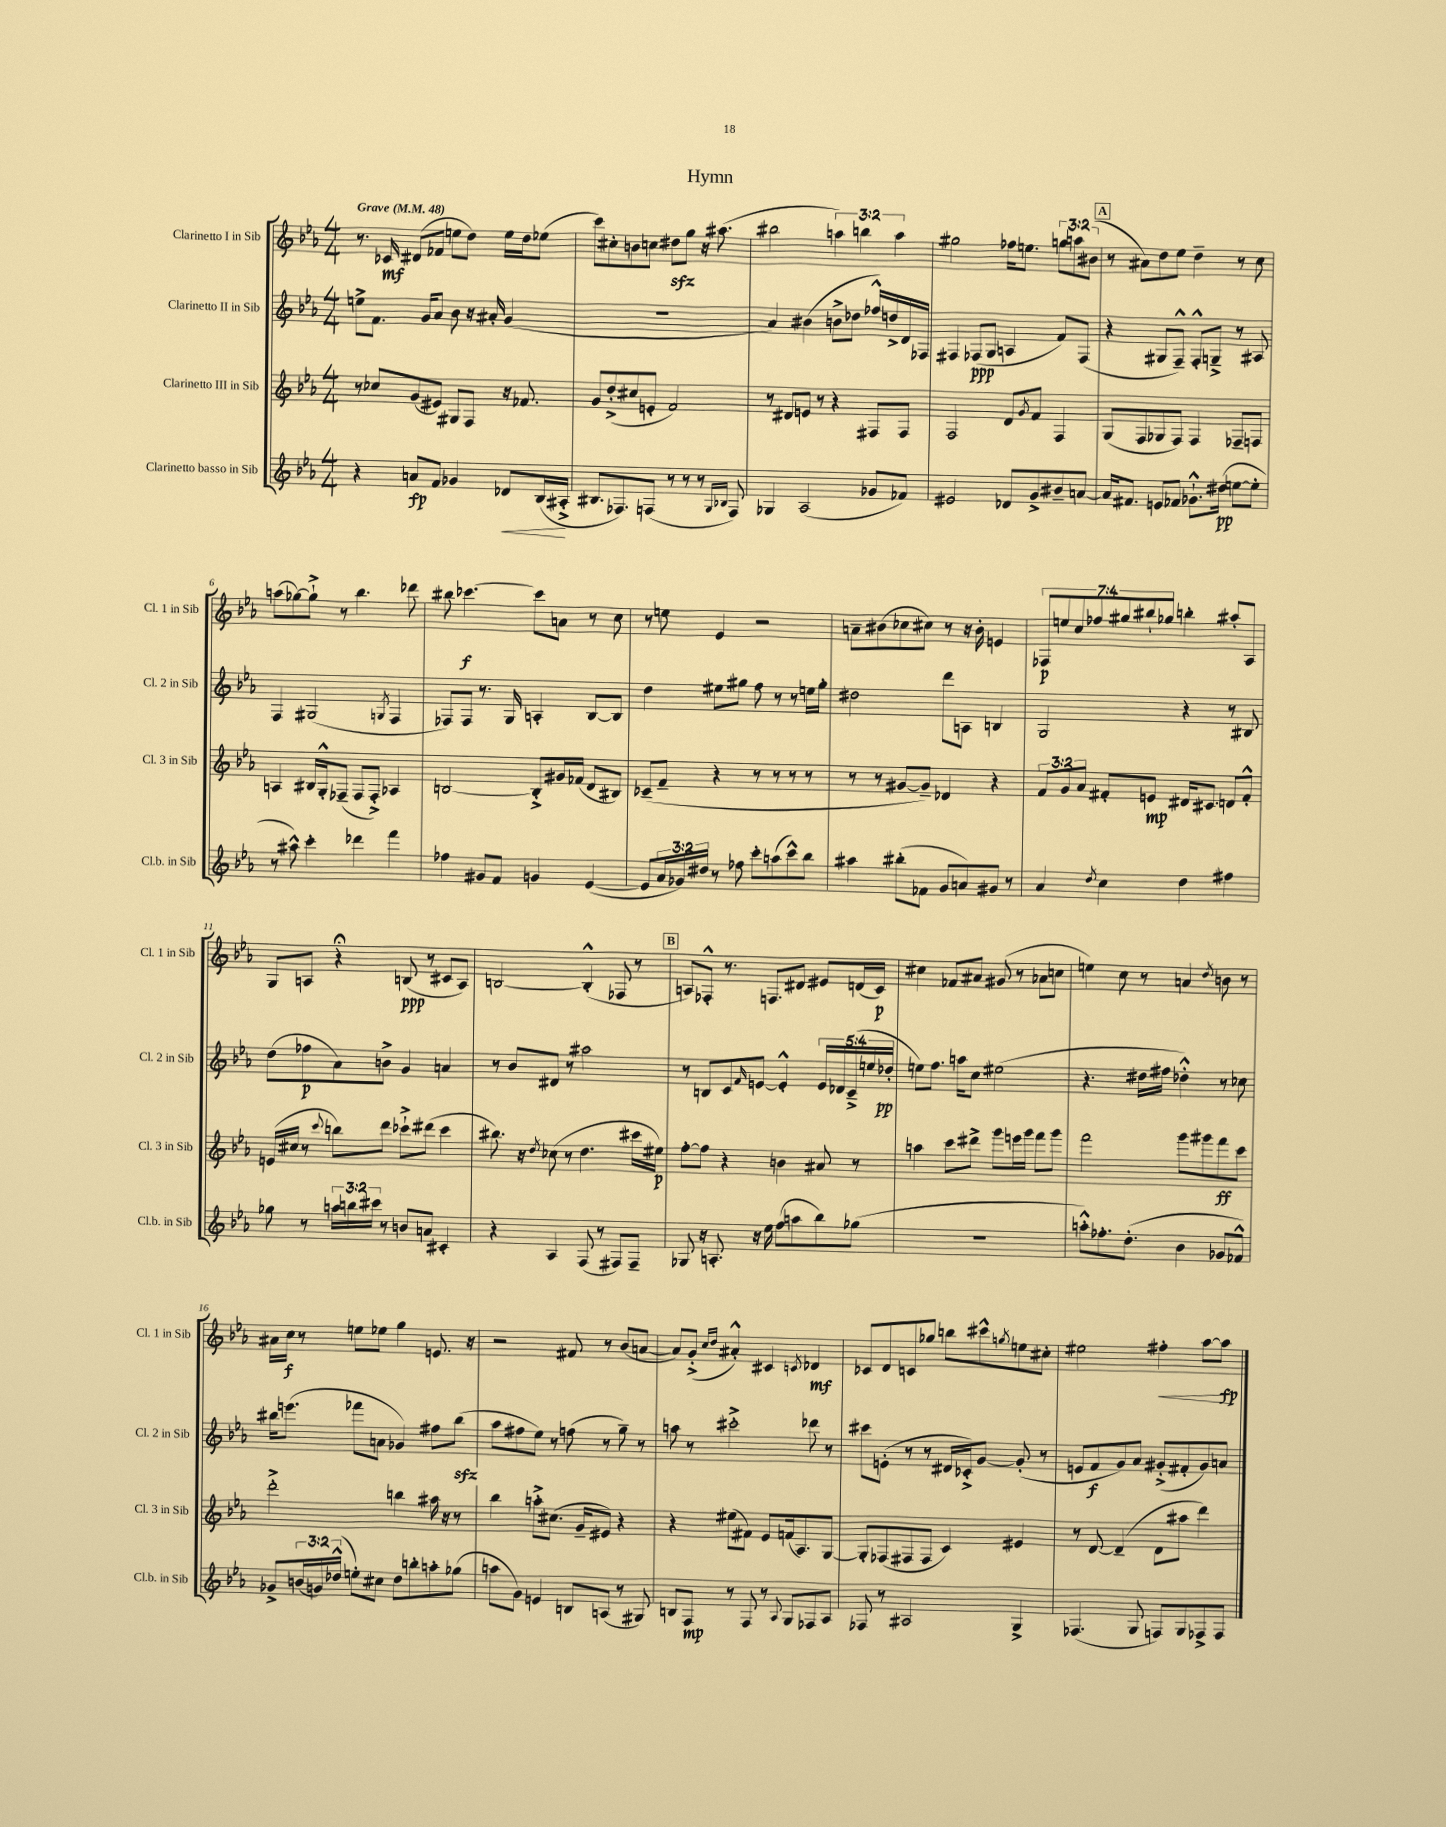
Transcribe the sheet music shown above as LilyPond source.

\header { title = "Hymn" }
<<
\new StaffGroup <<
\new Staff = "s0" \with { instrumentName = "Clarinetto I in Sib" shortInstrumentName = "Cl. 1 in Sib" } {
    \clef treble \key ees \major \numericTimeSignature \time 4/4 \override Staff.TupletNumber.text = #tuplet-number::calc-fraction-text \tempo "Grave" 4 = 48
    r8. ces'16\mf dis'8( fes'8 e''8 d''8) e''16 d''16 ees''8( |
    c'''8) cis''8-. b'8 c''8 dis''8\sfz g''8 r16 ais''8.( |
    bis''2 \tuplet 3/2 { a''4) b''4 a''4 } |
    gis''2 fes''16 e''8. \tuplet 3/2 { g''8 a''8 bis'8( } |
    \mark \markup { \box "A" } r8 ais'8) d''8 ees''8 d''4-- r8 c''8 |
    a''8( ges''8~) ges''8-!-> r8 bes''4. des'''8 |
    bis''8 ces'''4.~\f ces'''8 a'8 r8 c''8 |
    r8 e''8 ees'4 r2 |
    a'8-- bis'8( ces''8 cis''8) r8 r16 bis'16-. e'4 |
    \tuplet 7/4 { fes8\p e''8 c''8 fes''8 gis''8 bis''8-! ges''8 } b''4-. ais''8-. aes8 |
    g8 a8 r4\fermata b8\ppp( r8 cis'8 a8) |
    b2~ b4-.-^( fes8 r8 |
    \mark \markup { \box "B" } a8) fes8-.-^ r8. f8. dis'8 eis'8 d'16( c'16\p) |
    cis''4 fes'8 ais'8 gis'8( r8 aes'8 c''8 |
    e''4) c''8 r8 a'4 \acciaccatura { d''8 } b'8 r8 |
    ais'16 c''16\f r8 e''8 ees''8 g''4 e'8. r16 |
    r2 fis'8 r8 bes'8( a'8~ |
    a'8) g'8-.->( \grace { c''16 d''16 } ais'4-.-^) cis'4 \acciaccatura { c'8 } des'4\mf |
    ces'8 d'8 c'8 ges''8 b''8 cis'''8-^ \acciaccatura { g''8 } e''8 cis''8-. |
    eis''2 fis''4-.\< aes''8~ aes''8\fp\! \bar "|." |
}
\new Staff = "s1" \with { instrumentName = "Clarinetto II in Sib" shortInstrumentName = "Cl. 2 in Sib" } {
    \clef treble \key ees \major \numericTimeSignature \time 4/4 \override Staff.TupletNumber.text = #tuplet-number::calc-fraction-text
    e''8-> f'8. g'16 aes'8 bes'8 r16 ais'16-. g'4( |
    R1 |
    aes'4) bis'4( b'8-> des''8 fes''16-^) d''16-> d'16 fes16 |
    fis4 fes8\ppp( g8 a4 f'8) fes8( |
    \mark \markup { \box "A" } r4 gis8 f8---^) f8-.-^ g8---> r8 ais8 |
    f4 gis2( \acciaccatura { g8 } f4 |
    fes8) fes8 r8. g16 a4-. bes8~ bes8 |
    d''4 eis''8 gis''8 f''8 r8 r8 e''16 gis''16-. |
    dis''2 d'''8 a8 b4 |
    g2 r4 r8 bis8 |
    d''8( fes''8\p aes'8) b'8-> g'4 a'4 |
    r8 bes'8 dis'8 r8 ais''2 |
    \mark \markup { \box "B" } r8 b8 c'8 \grace { f'16 } e'8~ e'4-.-^ \tuplet 5/4 { e'16 des'16 c'16--->( e''16 des''16-.\pp } |
    e''8) f''8. a''16 c''8 eis''2( |
    r4. dis''16 fis''16 des''4-.-^) r8 ces''8 |
    bis''16 e'''8.( fes'''8 a'8 ges'4) fis''8 bis''8\sfz( |
    aes''8 fis''8 ees''8) r8 f''8( r8 g''8--) r8 |
    a''8 r8 cis'''2-.-> des'''8 r8 |
    cis'''8 e'8-.( r8 r8 dis'16 ces'16-.->) g'8~ g'8-.( r8 |
    e'8 f'8\f g'8) aes'8 gis'8-.->( fis'8-. gis'8) a'8 \bar "|." |
}
\new Staff = "s2" \with { instrumentName = "Clarinetto III in Sib" shortInstrumentName = "Cl. 3 in Sib" } {
    \clef treble \key ees \major \numericTimeSignature \time 4/4 \override Staff.TupletNumber.text = #tuplet-number::calc-fraction-text
    r8 ces''8 g'8( eis'8) gis8 f8 r16 fes'8. |
    g'8 d''8-.->( cis''8 e'8-. f'2) |
    r8 dis'8 e'8 r8 r4 fis8 fis8 |
    f2 d'8 \acciaccatura { g'8 } f'8 f4 |
    \mark \markup { \box "A" } g8( f8 ges8 f8) f4 fes8-- f8 |
    a4 bis16 g16-.-^ fes8--( fes8 fes8-.->) aes4 |
    b2~ b8-.-> gis'16 fes'16( d'8 bis8) |
    ces'8--( f'8-- r4 r8 r8 r8 r8 |
    r8 r8 gis'8~ gis'8--) des'4 r4 |
    \tuplet 3/2 { f'8 g'8 aes'8 } fis'8-. e'8\mp dis'16 cis'8. d'8 fis'8-.-^ |
    e'16( cis''16 r8 \appoggiatura { c'''8 } b''8) d'''8 ces'''8-!-> dis'''8( ces'''4 |
    bis''8.) r16 \acciaccatura { d''8 } ces''8( r8 d''4. cis'''16 eis''16\p) |
    \mark \markup { \box "B" } f''8~-. f''8 r4 b'4 ais'8 r8 |
    a''4 c'''8 dis'''8-> g'''8 e'''16 g'''16 f'''8 g'''8 |
    f'''2 g'''8 gis'''8 f'''8\ff c'''8 |
    d'''2-.-> b''4 ais''16 r16 r8 |
    bes''4 a''8-.-> cis''8.( g'16-- eis'8) r4 |
    r4 eis''8( fis'8) ees'8 f'16( aes8.) g8~ |
    g8-. fes8( fis8 fis8 c'4) eis'4 |
    r8 d'8~ d'4--( d'8 ais''8 d'''4) \bar "|." |
}
\new Staff = "s3" \with { instrumentName = "Clarinetto basso in Sib" shortInstrumentName = "Cl.b. in Sib" } {
    \clef treble \key ees \major \numericTimeSignature \time 4/4 \override Staff.TupletNumber.text = #tuplet-number::calc-fraction-text
    r4 a'8\fp f'8 ges'4 des'8\< bes16( ais16-.->\! |
    bis8. fes8.) f8( r8 r8 r8 \grace { g16 bes16 } f8) |
    ges4 aes2( ges'8 fes'8) |
    eis'2 des'8 g'8-> bis'8-- a'8~ |
    \mark \markup { \box "A" } a'16 fis'8. e'8 fes'8 ges'8.-!-^ dis''16\pp( e''8~ e''8-. |
    r8 ais''8-^) c'''4-. des'''4 f'''4 |
    fes''4 gis'8 f'8 g'4 ees'4~( |
    ees'8 \tuplet 3/2 { aes'16 ges'16) dis''16 } r8 fes''8 c'''8-. a''8( c'''8-^) bes''8 |
    ais''4 bis''8-.( fes'8 g'8 a'8) gis'8 r8 |
    aes'4 \acciaccatura { d''8 } c''4 d''4 fis''4 |
    ges''8 r8 \tuplet 3/2 { a''16 b''16 cis'''16 } r8 b'8 a'8 cis'4-. |
    r4 aes4 f8( r8 fis8) fis8-- |
    \mark \markup { \box "B" } ges8 r16 a8.-. r16 ees''16 f''8( a''8 bes''8) ges''8( |
    R1 |
    a''8-.-^) fes''8.-. d''8.-.( bes'4 ges'8 fes'8-^) |
    ges'8-> \tuplet 3/2 { b'16( g'16) des''16-^( } e''8-.) cis''8 des''8 b''8-. a''8-. ges''8( |
    a''8 g'8) e'4 b8 a8( r8 gis8) |
    b8 f8\mp r8 f8 r8 \appoggiatura { aes8 } g8 fes8 aes8 |
    fes8 r8 ais2 g4-> |
    fes4.( g8 f8) g8 fes8-> fes8 \bar "|." |
}
>>
>>
